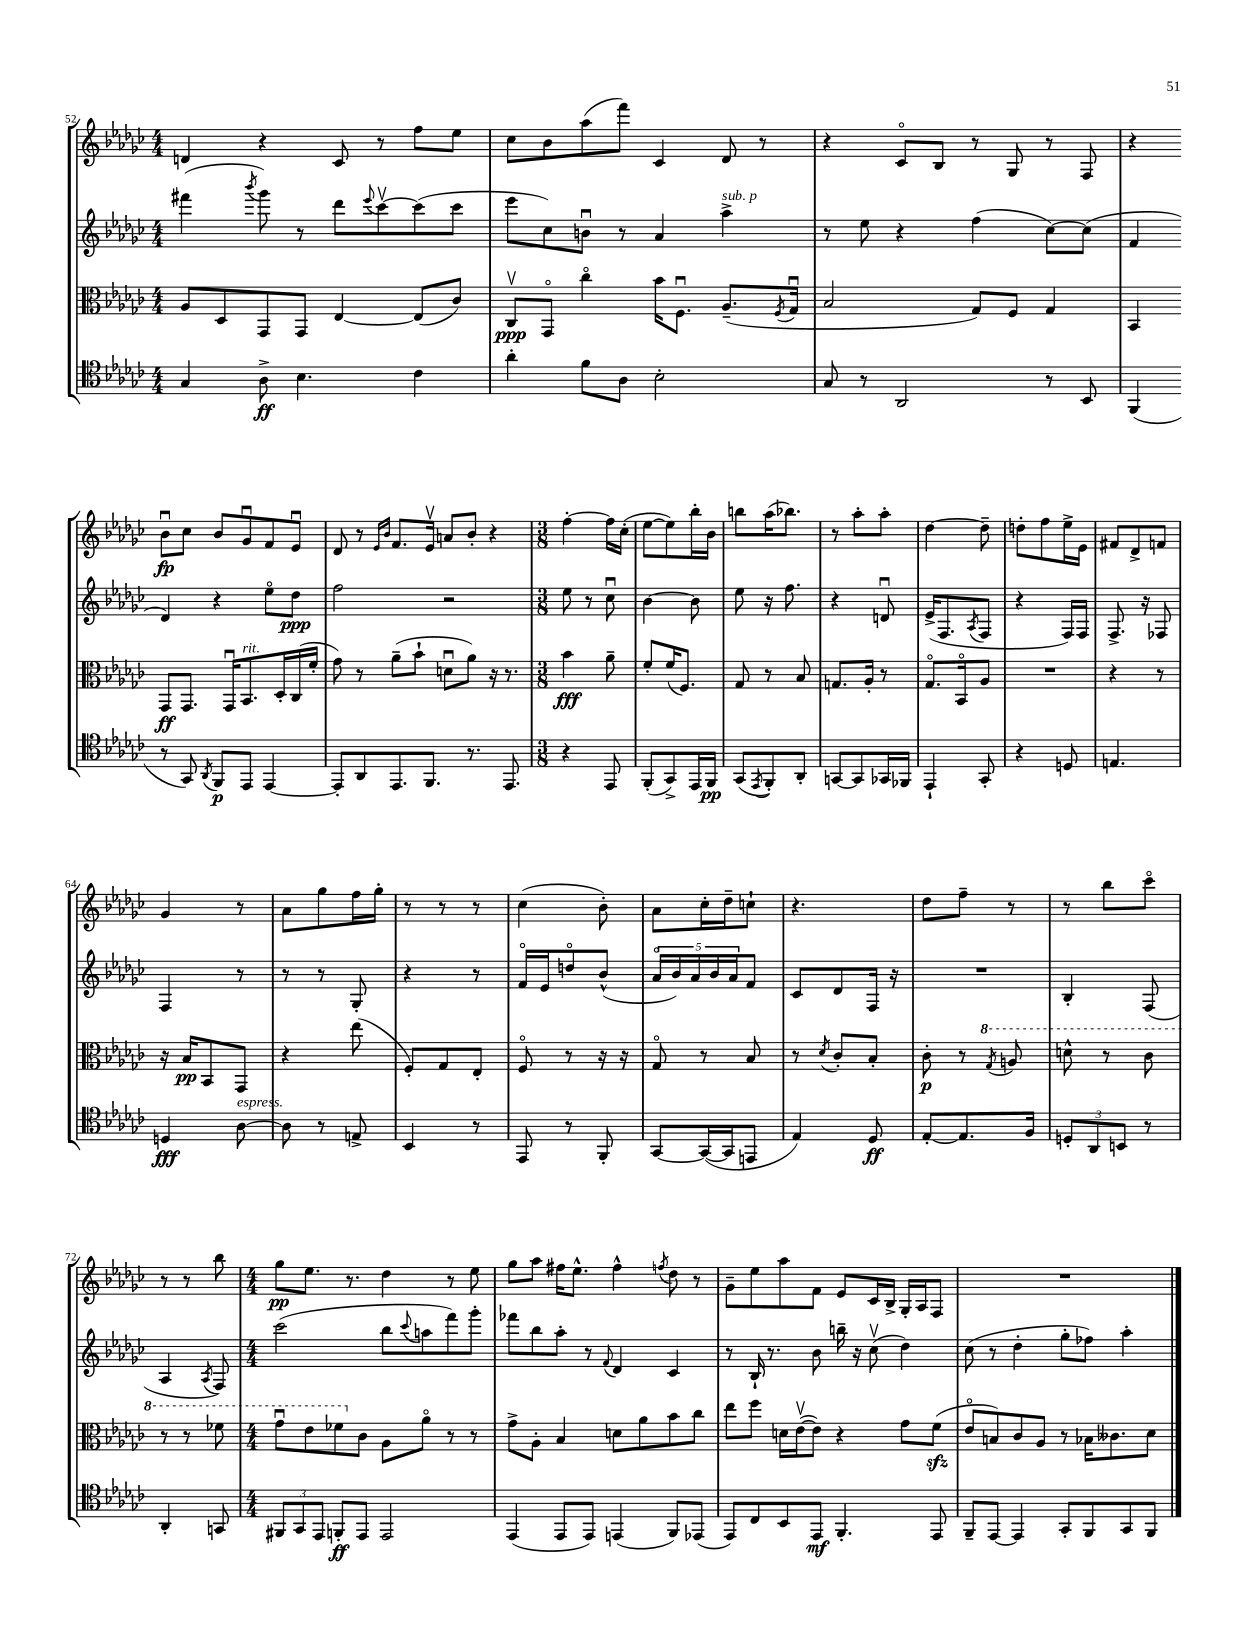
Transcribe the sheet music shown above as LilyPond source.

<<
\new StaffGroup <<
\new Staff = "s0" {
    \clef treble \key ges \major \numericTimeSignature \time 4/4
    d'4 r4 ces'8 r8 f''8 ees''8 |
    ces''8 bes'8 aes''8( f'''8) ces'4 des'8 r8 |
    r4 ces'8\flageolet bes8 r8 ges8 r8 f8 |
    r4 bes'8\downbow\fp ces''8 bes'8 ges'8\downbow f'8 ees'8\downbow |
    des'8 r8 \grace { ees'16 bes'16 } f'8. ees'16\upbow a'8 bes'8-. r4 |
    \numericTimeSignature \time 3/8 f''4~-. f''16 ces''16-.( |
    ees''8~ ees''8) bes''16-. bes'16 |
    b''8 aes''16( bes''8.) |
    r8 aes''8-. aes''8-. |
    des''4~ des''8-- |
    d''8-. f''8 ees''16-> ees'16 |
    fis'8 des'8-> f'8 |
    ges'4 r8 |
    aes'8 ges''8 f''16 ges''16-. |
    r8 r8 r8 |
    ces''4( bes'8-.) |
    aes'8 ces''16-. des''16-- c''8-! |
    r4. |
    des''8 f''8-- r8 |
    r8 bes''8 ces'''8\flageolet |
    r8 r8 bes''8 |
    \numericTimeSignature \time 4/4 ges''8\pp ees''8. r8. des''4 r8 ees''8 |
    ges''8 aes''8 fis''16 ees''8.-^ fis''4-^ \acciaccatura { f''8 } des''8 r8 |
    ges'8-- ees''8 aes''8 f'8 ees'8 ces'16 bes16-> ges16-. aes16 f8 |
    R1 \bar "|." |
}
\new Staff = "s1" {
    \clef treble \key ges \major \numericTimeSignature \time 4/4
    fis'''4( \acciaccatura { bes'''8 } ges'''8) r8 des'''8 \appoggiatura { ees'''8 } ces'''8~\upbow ces'''8( ces'''8 |
    ees'''8 ces''8) b'8\downbow r8 aes'4 aes''4->^\markup { \italic "sub. p" } |
    r8 ees''8 r4 f''4( ces''8~) ces''8( |
    f'4 des'4) r4 ees''8\flageolet des''8\ppp |
    f''2 r2 |
    \numericTimeSignature \time 3/8 ees''8 r8 ces''8\downbow |
    bes'4~ bes'8 |
    ees''8 r16 f''8. |
    r4 d'8\downbow |
    ees'16->( f8. \acciaccatura { aes8 } f8 |
    r4 f16) f16 |
    f8.-> r16 fes8 |
    f4 r8 |
    r8 r8 ges8-. |
    r4 r8 |
    f'16\flageolet ees'16 d''8\flageolet bes'8-^( |
    \tuplet 5/4 { aes'16\flageolet bes'16) aes'16 bes'16 aes'16 } f'8 |
    ces'8 des'8 f16 r16 |
    R4. |
    bes4-. f8( |
    aes4 \acciaccatura { aes8 } f8) |
    \numericTimeSignature \time 4/4 ces'''2( bes''8 \appoggiatura { ces'''8 } a''8 f'''8) ges'''8-. |
    fes'''8 bes''8 aes''8-. r8 \appoggiatura { f'8 } des'4 ces'4 |
    r8 bes16-! r8. bes'8 b''16-- r16 ces''8\upbow( des''4) |
    ces''8( r8 des''4-. ges''8-. fes''8) aes''4-. \bar "|." |
}
\new Staff = "s2" {
    \clef alto \key ges \major \numericTimeSignature \time 4/4
    aes8 des8 ges,8 ges,8 ees4~ ees8( ces'8) |
    ces8\upbow\ppp ges,8\flageolet ces''4\flageolet bes'16 f8.\downbow aes8.--( \acciaccatura { f8 } ges16\downbow |
    bes2 ges8) f8 ges4 |
    bes,4 ges,8\ff ges,8. ges,16\downbow bes,8.^\markup { \italic "rit." } des16-. ces16( f'16-. |
    ges'8) r8 aes'8--( bes'8-! d'8\downbow aes'8) r16 r8. |
    \numericTimeSignature \time 3/8 bes'4\fff aes'8-- |
    f'8-. f'16( f8.) |
    ges8 r8 bes8 |
    g8. aes16-. r8 |
    ges8.\flageolet bes,16\flageolet aes8 |
    R4. |
    r4 r8 |
    r16 bes16\pp bes,8 ges,8 |
    r4 ees''8( |
    f8-.) ges8 ees8-. |
    f8\flageolet r8 r16 r16 |
    ges8\flageolet r8 bes8 |
    r8 \acciaccatura { des'8 } ces'8-. bes8-. |
    ces'8-.\p r8 \ottava #1 \acciaccatura { ges'8 } a'8 |
    d''8-^ r8 ces''8 |
    r8 r8 fes''8 |
    \numericTimeSignature \time 4/4 ges''8\downbow ees''8 fes''8 \ottava #0 ces'8 aes8 aes'8\flageolet r8 r8 |
    ges'8-> aes8-. bes4 d'8 aes'8 bes'8 ces''8 |
    ees''8 f''8 d'16 ees'16~\upbow( ees'8) r4 ges'8 f'8\sfz( |
    ees'8\flageolet b8) ces'8 aes8 r8 bes16 ceses'8. des'8 \bar "|." |
}
\new Staff = "s3" {
    \clef tenor \key ges \major \numericTimeSignature \time 4/4
    ges4 aes8->\ff bes4. ces'4 |
    aes'4-. f'8 aes8 bes2-. |
    ges8 r8 aes,2 r8 bes,8 |
    f,4( r8 ges,8) \acciaccatura { aes,8 } f,8\p ees,8 ees,4~ |
    ees,8-. aes,8 ees,8. f,8. r8. ees,8. |
    \numericTimeSignature \time 3/8 r4 ees,8 |
    f,8-.( ges,8->) ees,16 f,16\pp |
    ges,8( \acciaccatura { ees,8 } f,8-.) aes,8-. |
    g,8~ g,8 ges,16 fes,16 |
    ees,4-! ges,8-. |
    r4 d8 |
    e4. |
    d4\fff aes8~^\markup { \italic "espress." } |
    aes8 r8 e8-> |
    bes,4 r8 |
    ees,8 r8 f,8-. |
    ges,8~ ges,16~( ges,16 e,8 |
    ees4) des8\ff |
    ees8~-. ees8. f16 |
    \tuplet 3/2 { d8-. aes,8 b,8 } r8 |
    aes,4-. g,8 |
    \numericTimeSignature \time 4/4 \tuplet 3/2 { fis,8 ges,8 ees,8 } f,8-.\ff ees,8 ees,2 |
    ees,4( ees,8 ees,8) e,4( f,8) ees,8( |
    ees,8) ces8 bes,8 ees,8\mf f,4.-. ees,8 |
    f,8-- ees,8~ ees,4 ges,8-. f,8 ges,8 f,8 \bar "|." |
}
>>
>>
\layout { \context { \Score currentBarNumber = #52 } }
